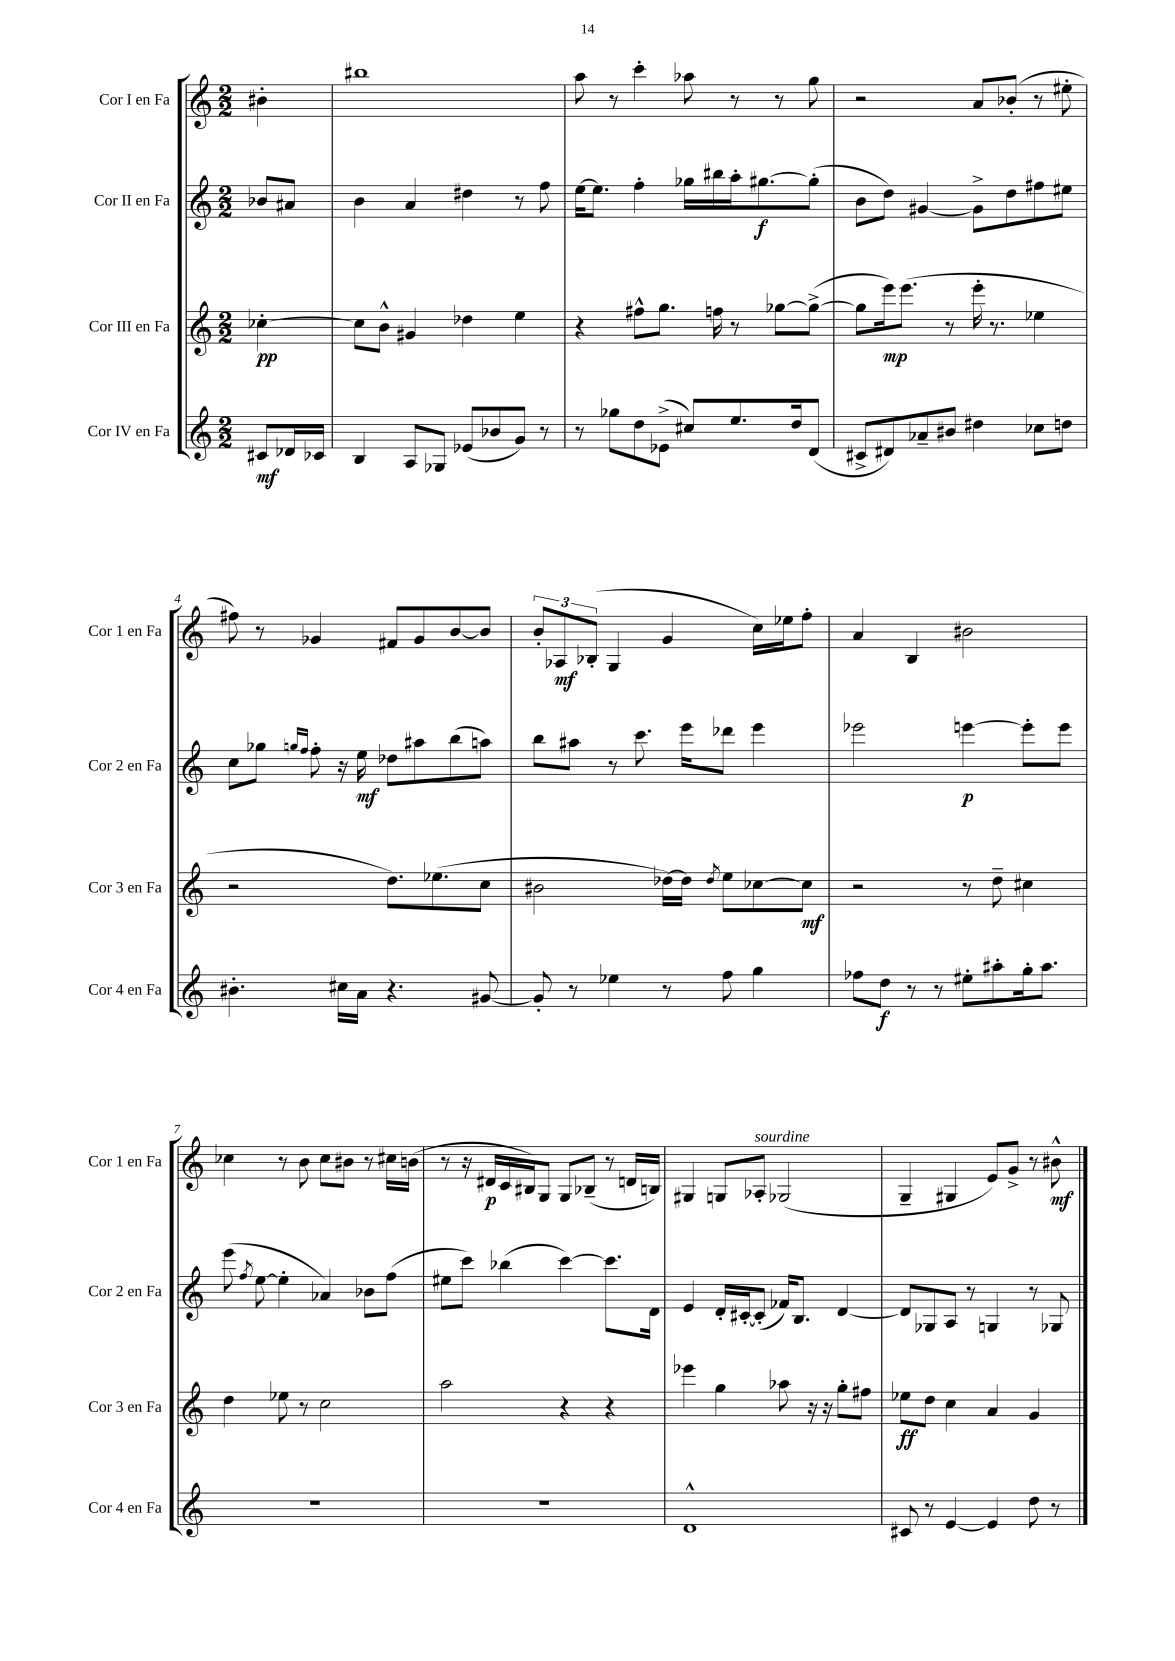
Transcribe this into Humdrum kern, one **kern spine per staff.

**kern	**kern	**kern	**kern
*staff4	*staff3	*staff2	*staff1
*clefG2	*clefG2	*clefG2	*clefG2
*k[]	*k[]	*k[]	*k[]
*M2/2	*M2/2	*M2/2	*M2/2
8c#	[4cc-'	8b-	4b#'
16d-	.	8a#	.
16c-	.	.	.
=	=	=	=
4B	8cc-]	4b	1bb#
.	8b^^	.	.
8A	4g#	4a	.
8G-	.	.	.
(8e-	4dd-	4dd#	.
8b-	.	.	.
8g)	4ee	8r	.
8r	.	8ff	.
=	=	=	=
8r	4r	[16ee	8aa
.	.	8.ee]	.
8gg-	.	.	8r
8dd	8ff#^^	4ff'	4ccc'
(8e-^	8.gg	.	.
8cc#)	.	16gg-	8aa-
.	16ff	16bb#	.
8.ee	8r	16aa'	8r
.	.	[8.gg#	.
.	[8gg-	.	8r
16dd	.	.	.
(8d	(8gg-^_	(8gg#']	8gg
=	=	=	=
8c#^	8gg-]	8b	2r
8d#)	16eee)	8dd)	.
.	(8.eee	.	.
8a-~	.	[4g#	.
8b#	8r	.	.
4dd#	16eee'	8g#^]	8a
.	8.r	.	.
.	.	8dd	(8b-'
8cc-	4ee-	8ff#	8r
8dd	.	8ee#	8ee#'
=	=	=	=
4.b#'	2r	8cc	8ff#)
.	.	8gg-	8r
.	.	16qqgg	.
.	.	16qqff	.
.	.	8ff'	4g-
16cc#	.	16r	.
16a	.	16ee	.
4.r	8.dd)	8dd-	8f#
.	.	8aa#	8g-
.	(8.ee-	.	.
.	.	(8bb	[8b
[8g#	8cc	8aa)	8b]
=	=	=	=
8g#']	2b#	8bb	12b'
.	.	.	12A-
8r	.	8aa#	.
.	.	.	(12B-'
4ee-	.	8r	4G
.	.	8.ccc	.
8r	[16dd-)	.	4g
.	16dd-]	16eee	.
.	8qdd-	.	.
8ff	8ee	8ddd-	.
4gg	[8cc-	4eee	16cc)
.	.	.	16ee-
.	8cc-]	.	8ff'
=	=	=	=
8ff-	2r	2eee-	4a
8dd	.	.	.
8r	.	.	4B
8r	.	.	.
8ee#'	8r	[4eee	2b#
8aa#'	8dd~	.	.
16gg'	4cc#	8eee']	.
8.aa#	.	.	.
.	.	8eee	.
=	=	=	=
1r	4dd	(8eee	4cc-
.	.	8qff	.
.	.	[8ee	.
.	8ee-	4ee']	8r
.	8r	.	8b
.	2cc	4a-)	8cc-
.	.	.	8b#
.	.	8b-	8r
.	.	(8ff	16cc#
.	.	.	(16b
=	=	=	=
1r	2aa	8ee#	8r
.	.	8ccc)	16r
.	.	.	16d#
.	.	(4bb-	16c
.	.	.	16B#)
.	.	.	8G
.	4r	[4ccc)	8G
.	.	.	(8B-~
.	4r	8.ccc]	8r
.	.	.	16d
.	.	16d	16B)
=	=	=	=
1d^^	4eee-	4e	4G#
.	4gg	16d'	8G
.	.	[16c#'	.
.	.	(8c#']	8A-'
.	8aa-	16f-)	(2G-
.	.	8.B	.
.	16r	.	.
.	16r	.	.
.	8gg'	[4d	.
.	8ff#	.	.
=	=	=	=
8c#	8ee-	8d]	4G~
8r	8dd	8G-	.
[4e	4cc	8A	4G#
.	.	8r	.
4e]	4a	4G	8e)
.	.	.	8g^
8dd	4g	8r	8r
8r	.	8G-	8b#^^
==	==	==	==
*-	*-	*-	*-
